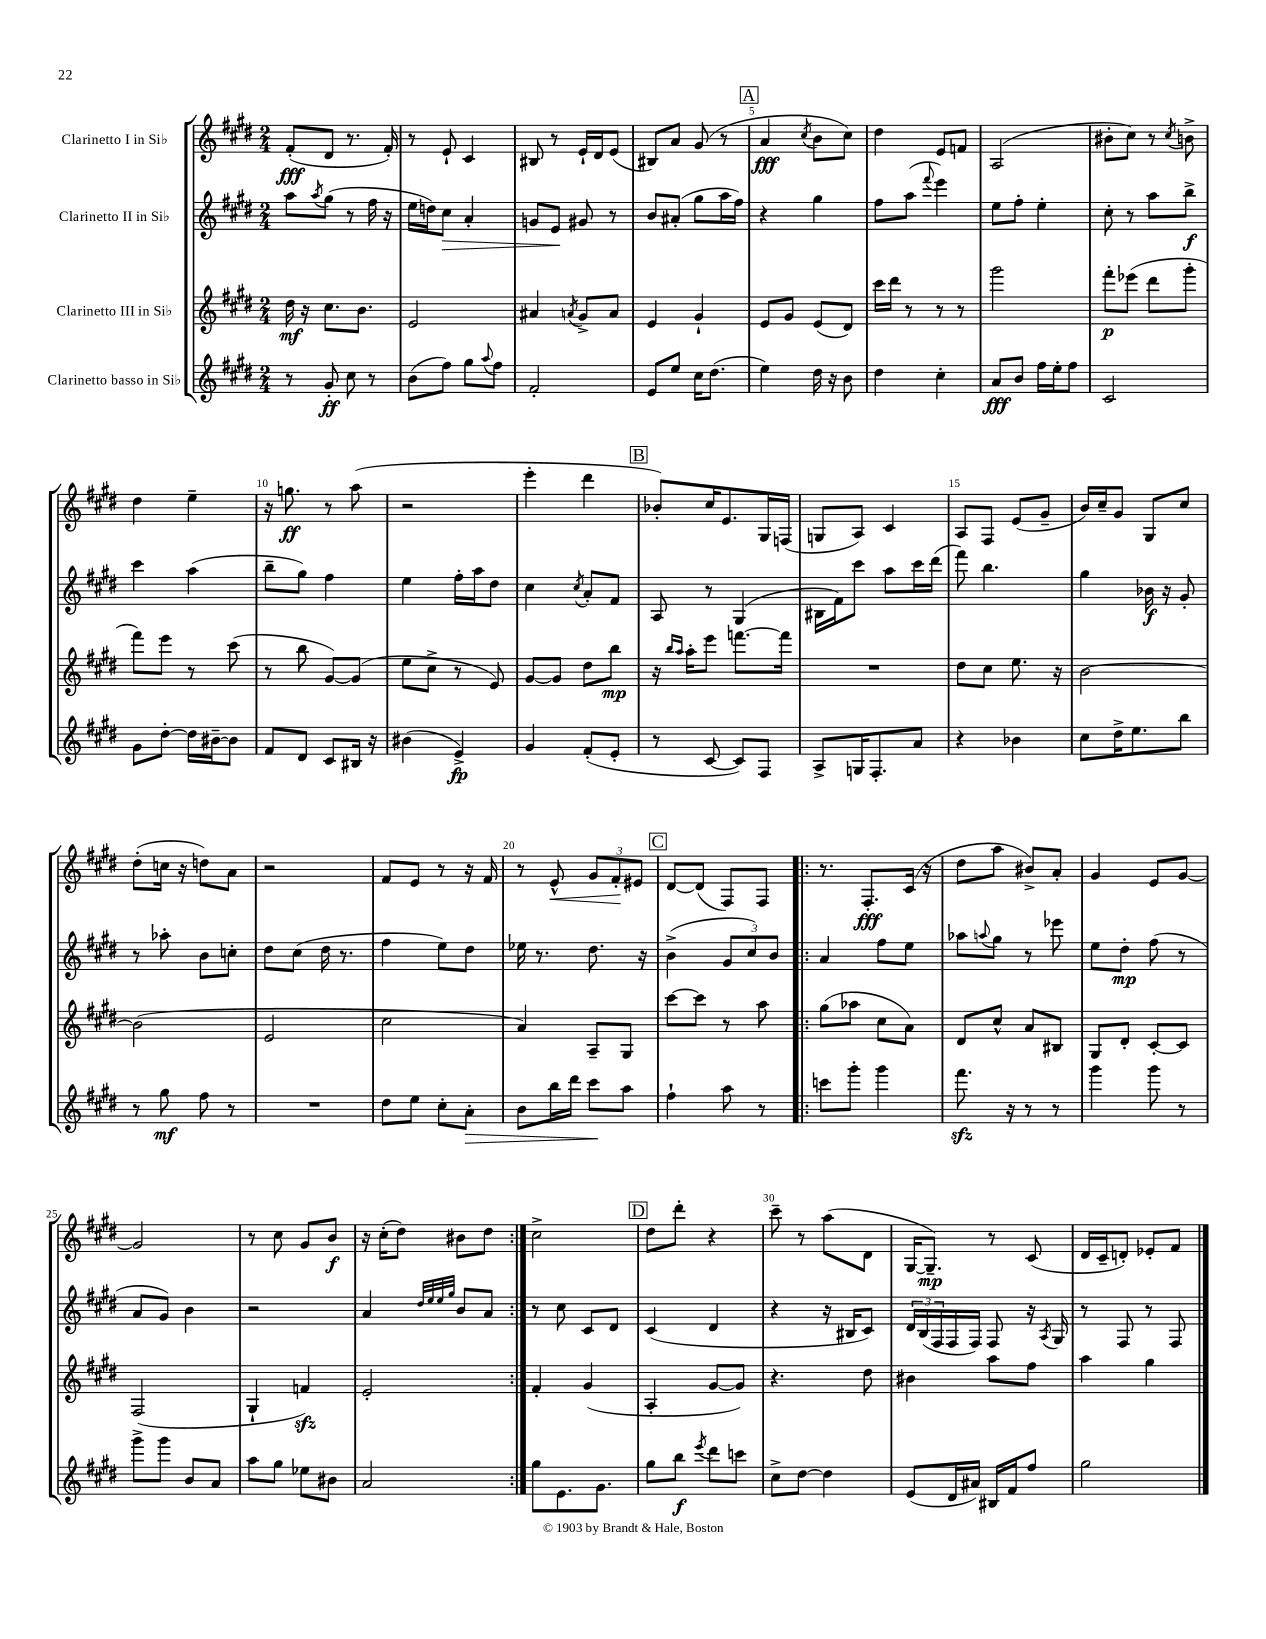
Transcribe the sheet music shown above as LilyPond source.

<<
\new StaffGroup <<
\new Staff = "s0" \with { instrumentName = "Clarinetto I in Sib" } {
    \clef treble \key e \major \numericTimeSignature \time 2/4
    fis'8-.\fff( dis'8 r8. fis'16-.) |
    r8 e'8-! cis'4 |
    bis8 r8 e'16-! dis'16 e'8( |
    bis8) a'8 gis'8( r8 |
    \mark \markup { \box "A" } a'4\fff \acciaccatura { cis''8 } b'8 cis''8) |
    dis''4 e'8 f'8 |
    a2( |
    bis'8-. cis''8) r8 \acciaccatura { cis''8 } b'8-> |
    dis''4 e''4-- |
    r16 g''8.\ff r8 a''8( |
    r2 |
    e'''4-. dis'''4 |
    \mark \markup { \box "B" } bes'8-.) cis''16 e'8. gis16 f16( |
    g8 a8) cis'4 |
    a8 fis8 e'8( gis'8-- |
    b'16) cis''16-- gis'8 gis8 cis''8 |
    dis''8-.( c''16 r16 d''8) a'8 |
    r2 |
    fis'8 e'8 r8 r16 fis'16 |
    r8 e'8-^\< \tuplet 3/2 { gis'8 fis'8-.\! eis'8 } |
    \mark \markup { \box "C" } dis'8~ dis'8( fis8) fis8 |
    \repeat volta 2 { r8. fis8.-.\fff cis'16( r16 |
    dis''8 a''8 bis'8->) a'8-. |
    gis'4 e'8 gis'8~ |
    gis'2 |
    r8 cis''8 gis'8 b'8\f |
    r16 cis''16-.( dis''8) bis'8 dis''8 | }
    cis''2-> |
    \mark \markup { \box "D" } dis''8 dis'''8-. r4 |
    cis'''8-- r8 a''8( dis'8 |
    gis16~ gis8.--\mp) r8 cis'8( |
    dis'16 cis'16-- d'8-.) ees'8-. fis'8 \bar "|." |
}
\new Staff = "s1" \with { instrumentName = "Clarinetto II in Sib" } {
    \clef treble \key e \major \numericTimeSignature \time 2/4
    a''8 \acciaccatura { a''8 } gis''8( r8 fis''16 r16 |
    e''16 d''16) cis''8\> a'4-. |
    g'8 e'8\! gis'8 r8 |
    b'8 ais'8-.( gis''8 a''16 fis''16) |
    \mark \markup { \box "A" } r4 gis''4 |
    fis''8 a''8( \appoggiatura { fis'''8 } e'''4) |
    e''8 fis''8-. e''4-. |
    cis''8-. r8 a''8 b''8->\f |
    cis'''4 a''4( |
    b''8-- gis''8) fis''4 |
    e''4 fis''16-. a''16 dis''8 |
    cis''4 \acciaccatura { cis''8 } a'8-. fis'8 |
    \mark \markup { \box "B" } a8 r8 gis4( |
    bis16 fis'16) cis'''8 a''8 cis'''16 dis'''16( |
    fis'''8) b''4. |
    gis''4 bes'16\f r16 gis'8-. |
    r8 aes''8-. b'8 c''8-. |
    dis''8 cis''8( dis''16 r8. |
    fis''4 e''8) dis''8 |
    ees''16 r8. dis''8. r16 |
    \mark \markup { \box "C" } b'4->( \tuplet 3/2 { gis'8 cis''8) b'8 } |
    \repeat volta 2 { a'4 fis''8 e''8 |
    aes''8 \appoggiatura { a''8 } gis''8 r8 ees'''8 |
    e''8 dis''8-.\mp fis''8( r8 |
    a'8 gis'8) b'4 |
    r2 |
    a'4 \grace { dis''32 e''32 e''32 gis''32 } b'8 a'8 | }
    r8 cis''8 cis'8 dis'8 |
    \mark \markup { \box "D" } cis'4( dis'4 |
    r4 r16 bis16 cis'8) |
    \tuplet 3/2 { dis'16 b16( fis16 } fis16 fis16) fis8 r16 \acciaccatura { a8 } gis16 |
    r8 fis8 r8 fis8 \bar "|." |
}
\new Staff = "s2" \with { instrumentName = "Clarinetto III in Sib" } {
    \clef treble \key e \major \numericTimeSignature \time 2/4
    dis''16\mf r16 cis''8. b'8. |
    e'2 |
    ais'4 \acciaccatura { a'8 } gis'8-> a'8 |
    e'4 gis'4-! |
    \mark \markup { \box "A" } e'8 gis'8 e'8( dis'8) |
    cis'''16 dis'''16 r8 r8 r8 |
    gis'''2 |
    fis'''8-.\p ees'''8( dis'''8 gis'''8-. |
    fis'''8) e'''8 r8 cis'''8( |
    r8 b''8 gis'8~) gis'8( |
    e''8 cis''8-> r8 e'8) |
    gis'8~ gis'8 dis''8 b''8\mp |
    \mark \markup { \box "B" } r16 \grace { b''16 a''16 } a''16-. e'''8 f'''8.~ f'''16 |
    R2 |
    dis''8 cis''8 e''8. r16 |
    b'2~ |
    b'2( |
    e'2 |
    cis''2 |
    a'4) a8-- gis8 |
    \mark \markup { \box "C" } cis'''8~ cis'''8 r8 a''8 |
    \repeat volta 2 { gis''8( aes''8 cis''8 a'8) |
    dis'8 cis''8-^ a'8 bis8 |
    gis8 dis'8-. cis'8~-. cis'8 |
    fis2( |
    gis4-! f'4\sfz) |
    e'2-. | }
    fis'4-. gis'4( |
    \mark \markup { \box "D" } a4-. gis'8~ gis'8) |
    r4. dis''8 |
    bis'4 a''8 fis''8 |
    a''4 gis''4 \bar "|." |
}
\new Staff = "s3" \with { instrumentName = "Clarinetto basso in Sib" } {
    \clef treble \key e \major \numericTimeSignature \time 2/4
    r8 gis'8-.\ff cis''8 r8 |
    b'8( fis''8) gis''8 \appoggiatura { a''8 } fis''8 |
    fis'2-. |
    e'8 e''8 cis''16 dis''8.( |
    \mark \markup { \box "A" } e''4) dis''16 r16 b'8 |
    dis''4 cis''4-. |
    a'8\fff b'8 fis''16 e''16-. fis''8 |
    cis'2 |
    gis'8 dis''8~-. dis''16 bis'16~-- bis'8 |
    fis'8 dis'8 cis'8 bis16 r16 |
    bis'4( e'4->\fp) |
    gis'4 fis'8-.( e'8-. |
    \mark \markup { \box "B" } r8 cis'8~ cis'8) fis8 |
    a8-> g16 fis8.-. a'8 |
    r4 bes'4 |
    cis''8 dis''16-> e''8. b''8 |
    r8 gis''8\mf fis''8 r8 |
    R2 |
    dis''8 e''8 cis''8-. a'8-.\> |
    b'8 b''16 dis'''16 cis'''8\! a''8 |
    \mark \markup { \box "C" } fis''4-! a''8 r8 |
    \repeat volta 2 { c'''8 gis'''8-. gis'''4 |
    fis'''8.\sfz r16 r8 r8 |
    gis'''4 gis'''8 r8 |
    gis'''8-> gis'''8 b'8 a'8 |
    a''8 gis''8 ees''8 bis'8 |
    a'2 | }
    gis''8 e'8. gis'8. |
    \mark \markup { \box "D" } gis''8 b''8\f \acciaccatura { e'''8 } dis'''8 c'''8 |
    cis''8-> dis''8~ dis''4 |
    e'8( dis'16 ais'16) bis16 fis'16 fis''8 |
    gis''2 \bar "|." |
}
>>
>>
\layout { \context { \Score \override BarNumber.break-visibility = ##(#f #t #t) barNumberVisibility = #(every-nth-bar-number-visible 5) } }
